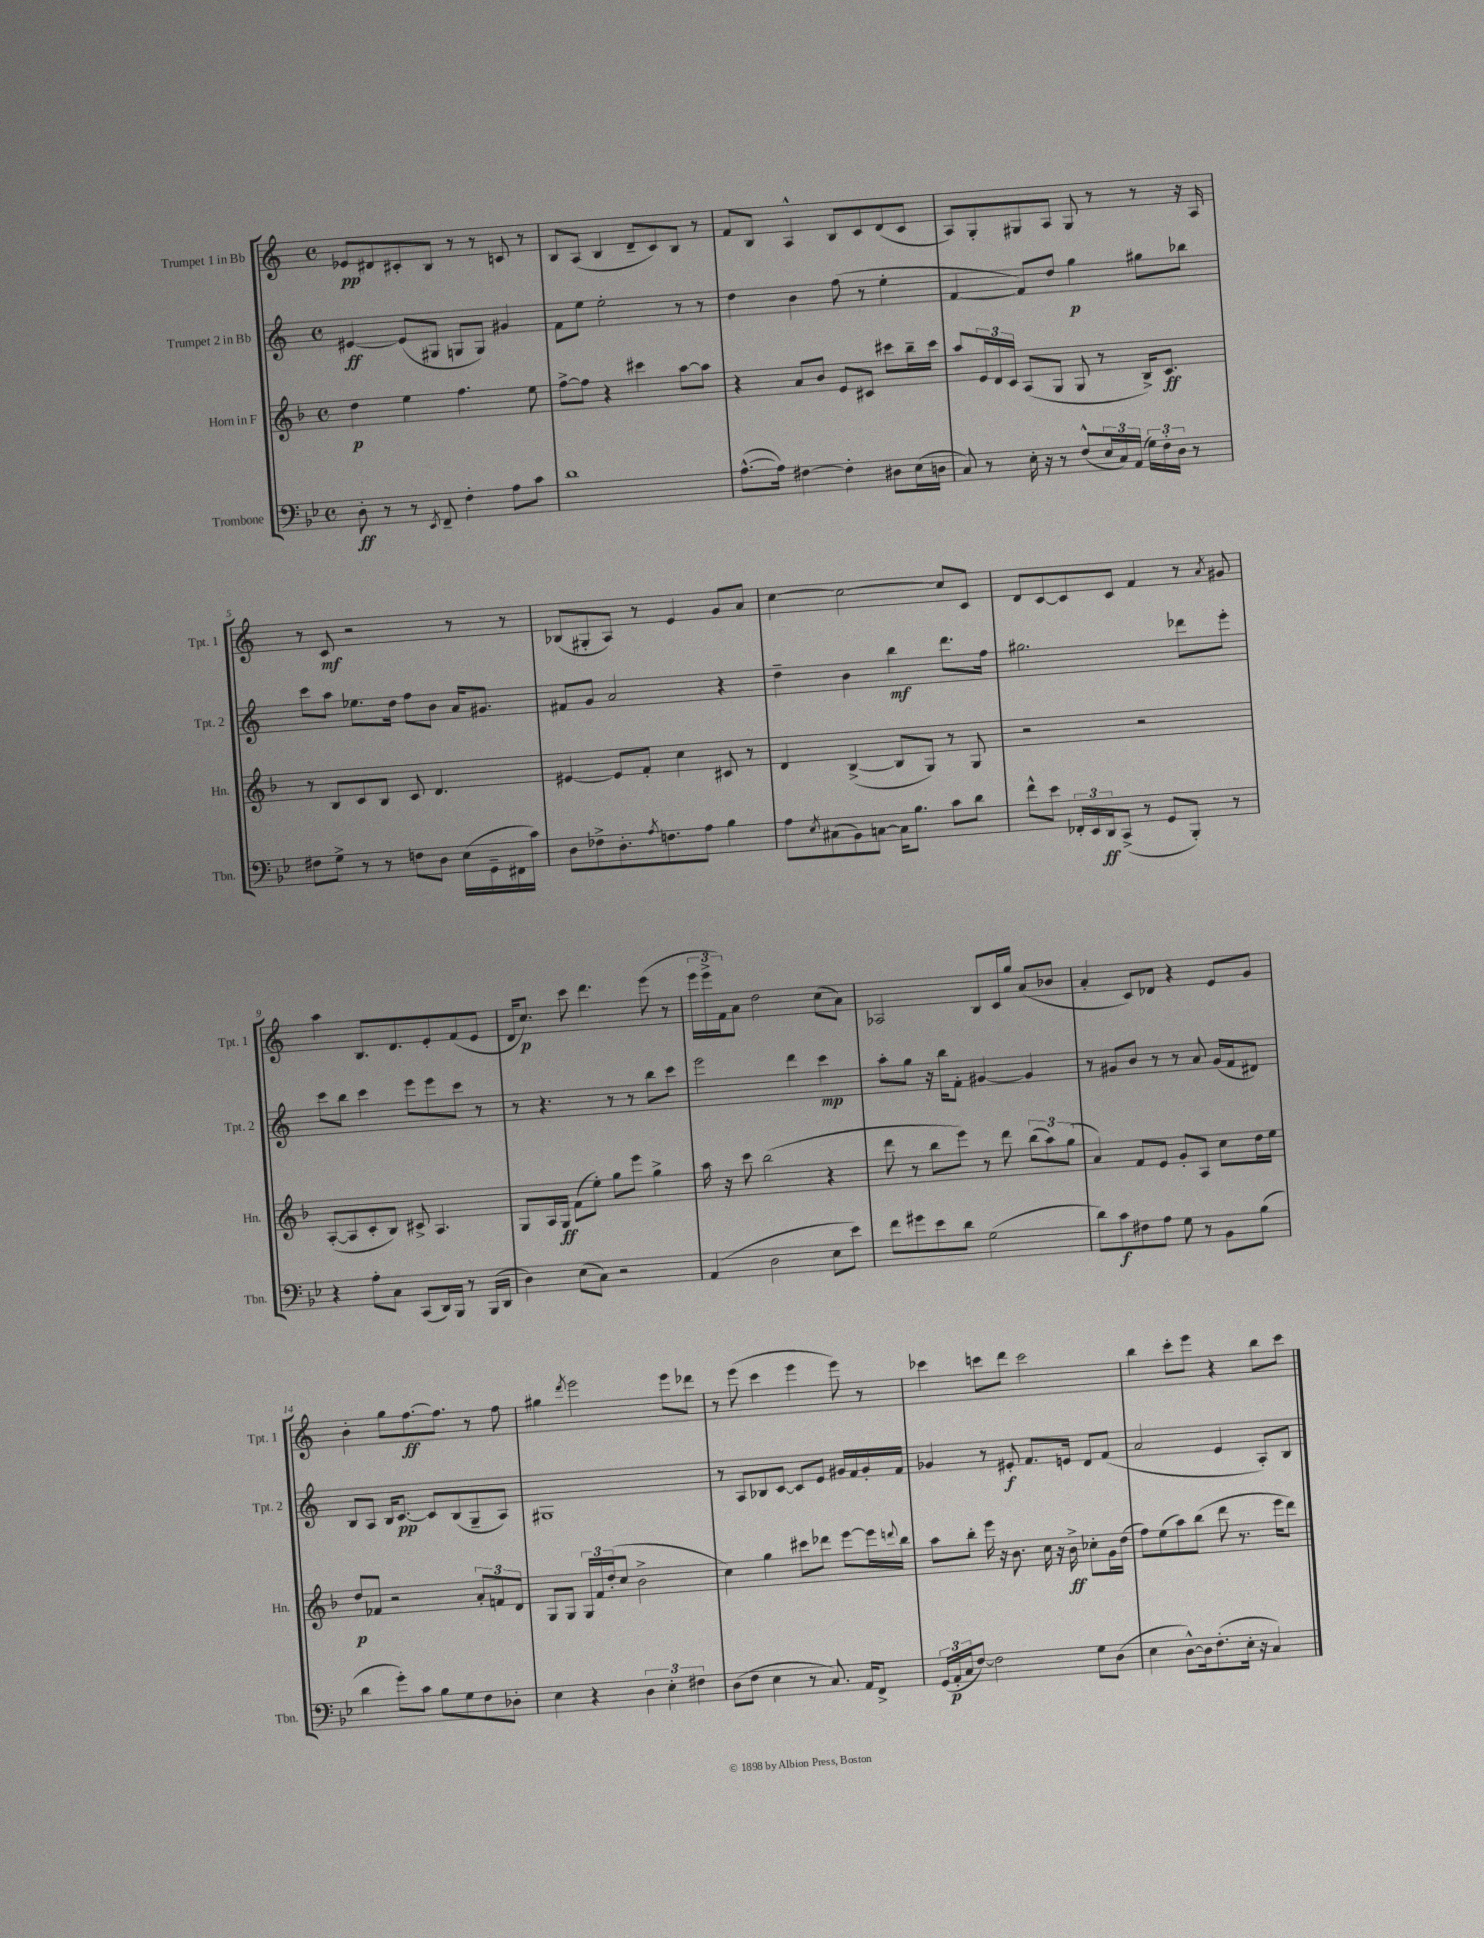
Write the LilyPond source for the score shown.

<<
\new StaffGroup <<
\new Staff = "s0" \with { instrumentName = "Trumpet 1 in Bb" shortInstrumentName = "Tpt. 1" } {
    \clef treble \key c \major \defaultTimeSignature \time 4/4
    ees'8\pp dis'8 cis'8-. b8 r8 r8 c'8 r8 |
    b8 a8( b4 d'8-- c'8) b8 r8 |
    f'8 b8 a4-^ b8 c'8 d'8( c'8 |
    a8) g8-. gis8 a8 gis8 r8 r8 r16 a16 |
    r8 c'8\mf r2 r8 r8 |
    bes8( gis8-. a8) r8 e'4 g'8 a'8 |
    c''4~ c''2~ c''8 c'8 |
    d'8 c'8~ c'8 c'8 f'4 r8 \acciaccatura { a'8 } gis'8 |
    a''4 b8. d'8. e'8-. f'8( e'8 |
    d'16 c''8.\p) c'''8 d'''4. e'''8( r8 |
    \tuplet 3/2 { e'''16 e'''16-> f'16) } a'8 d''2 c''8( a'8) |
    aes2 b8 c'16 g''16 a'8( bes'8 |
    a'4-. c'8) des'8 r4 e'8 g'8 |
    b'4-. g''8 f''8.~\ff f''8. r8 f''8 |
    gis''4 \acciaccatura { d'''8 } e'''2 e'''8 des'''8 |
    r8 e'''8( c'''4 e'''4 e'''8) r8 |
    ces'''4 c'''8 d'''8 c'''2 |
    b''4 c'''8-. e'''8 r4 b''8 c'''8 \bar "|." |
}
\new Staff = "s1" \with { instrumentName = "Trumpet 2 in Bb" shortInstrumentName = "Tpt. 2" } {
    \clef treble \key c \major \defaultTimeSignature \time 4/4
    eis'4~\ff eis'8( gis8 g8 g8) gis'4 |
    f'8 e''8 e''2-. r8 r8 |
    d''4 b'4 f''8( r8 e''4-. |
    f'4~ f'8) d''8 g''4\p gis''8 bes''8 |
    c'''8 a''8 ees''8. d''16 f''8 b'8 a'16 gis'8. |
    fis'8 g'8 a'2 r4 |
    d''4-- b'4 b''4\mf d'''8. f''16 |
    gis''2. des'''8 e'''8-. |
    c'''8 b''8 c'''4 e'''8 e'''8 c'''8 r8 |
    r8 r4. r8 r8 b''8 c'''8 |
    e'''2 d'''4 c'''4\mp |
    a''8-. g''8 r16 b''16 f'8-. gis'4~ gis'4 |
    r8 gis'8 b'8 r8 r8 a'8 gis'16( f'16 dis'8) |
    b8 a8 b16 c'8.~\pp c'8 b8( g8-- a8) |
    gis1 |
    r8 a8 bes8 c'8~ c'8 e'8 gis'16 f'16 gis'16-. f'16 |
    ges'4 r8 eis'8-.\f f'8. e'16 d'8 f'8( |
    a'2 e'4 a8-.) b8 \bar "|." |
}
\new Staff = "s2" \with { instrumentName = "Horn in F" shortInstrumentName = "Hn." } {
    \clef treble \key f \major \defaultTimeSignature \time 4/4
    d''4\p e''4 f''4. e''8 |
    f''8~-> f''8 r4 cis'''4 a''8~ a''8 |
    r4 a'8 bes'8 e'8 cis'8 cis'''8 bes''16-- cis'''16 |
    a''8 \tuplet 3/2 { e'16 d'16 c'16 } a8( g8 g8 r8 bes16->) c'8.\ff |
    r8 bes8 c'8 bes8 c'8 d'4. |
    eis'4~ eis'8 f'8-. c''4 cis'8 r8 |
    d'4 bes4~->( bes8 g8) r8 g8 |
    r2 r2 |
    a8~-.( a8 c'8-. bes8) cis'8-> a4. |
    g8 a16 g16\ff f'8( e''8-.) g''8 e'''8 g''4-> |
    a''16 r16 c'''8 bes''2( r4 |
    d'''8 r8 bes''8 e'''8) r8 d'''8 \tuplet 3/2 { bes''8( a''8) g''8( } |
    a'4) f'8 e'8 g'8-. a8 c''8 d''16 e''16 |
    d''8\p fes'8 r2 \tuplet 3/2 { a'8-. f'8 d'8 } |
    g8 g8 \tuplet 3/2 { g16 f'16 d''16-.( } c''8 bes'2-> |
    c''4) g''4 cis'''8 des'''8 e'''8~ e'''16 \appoggiatura { d'''8 } bes''16 |
    a''8 bes''8-. e'''16 r16 bes'8. c''16 r16 bes'16->\ff ces''8-. g'16 d''16( |
    f''8) e''8( a''8) bes''8( d'''8 r8. e'''16 d'''8) \bar "|." |
}
\new Staff = "s3" \with { instrumentName = "Trombone" shortInstrumentName = "Tbn." } {
    \clef bass \key bes \major \defaultTimeSignature \time 4/4
    d8-.\ff r8 r8 \acciaccatura { ees,8 } f,8-- f4-. a8 c'8 |
    d'1 |
    a8.~-^( a16) fis4~ fis4-. dis8 ees16( d16 |
    c8) r8 ees16-. r16 r8 f8-^( \tuplet 3/2 { ees16 c16) a,16( } \tuplet 3/2 { g16) f16-. d16 } r8 |
    fis8 g8-> r8 r8 f8 d8 ees16( g,16-- fis,16 c'16) |
    d8 fes8-> d8.-. \acciaccatura { a8 } f8. a8 bes4 |
    a8 \acciaccatura { ees8 } cis8( bes,8) c8~ c16 bes8. c'8 d'8 |
    f'8-^ ees'8 \tuplet 3/2 { fes,16-. ees,16 d,16\ff } c,8->( r8 g,8 bes,,8-.) r8 |
    r4 a8-. c8 c,8( d,16) bes,,16 r8 bes,,16( d,16 |
    d4) ees8( c8) r2 |
    a,4( d2 ees8 ees'8) |
    f'8 gis'8 ees'8 d'8 g2( |
    d'8) c'8\f fis8 a8 g8 r8 bes,8 bes8( |
    d'4 g'8-.) c'8 bes8 g8 f8 des8-. |
    ees4 r4 \tuplet 3/2 { d4 ees4-. fis4 } |
    d8( f8 ees4 r8 c8.) a,16 f,8-> |
    \tuplet 3/2 { g,16( a,16-.\p c16 } f8~) f2 g8 d8( |
    ees4 d8~-^) d16 f8.-.( ees16-. r16 c4) \bar "|." |
}
>>
>>
